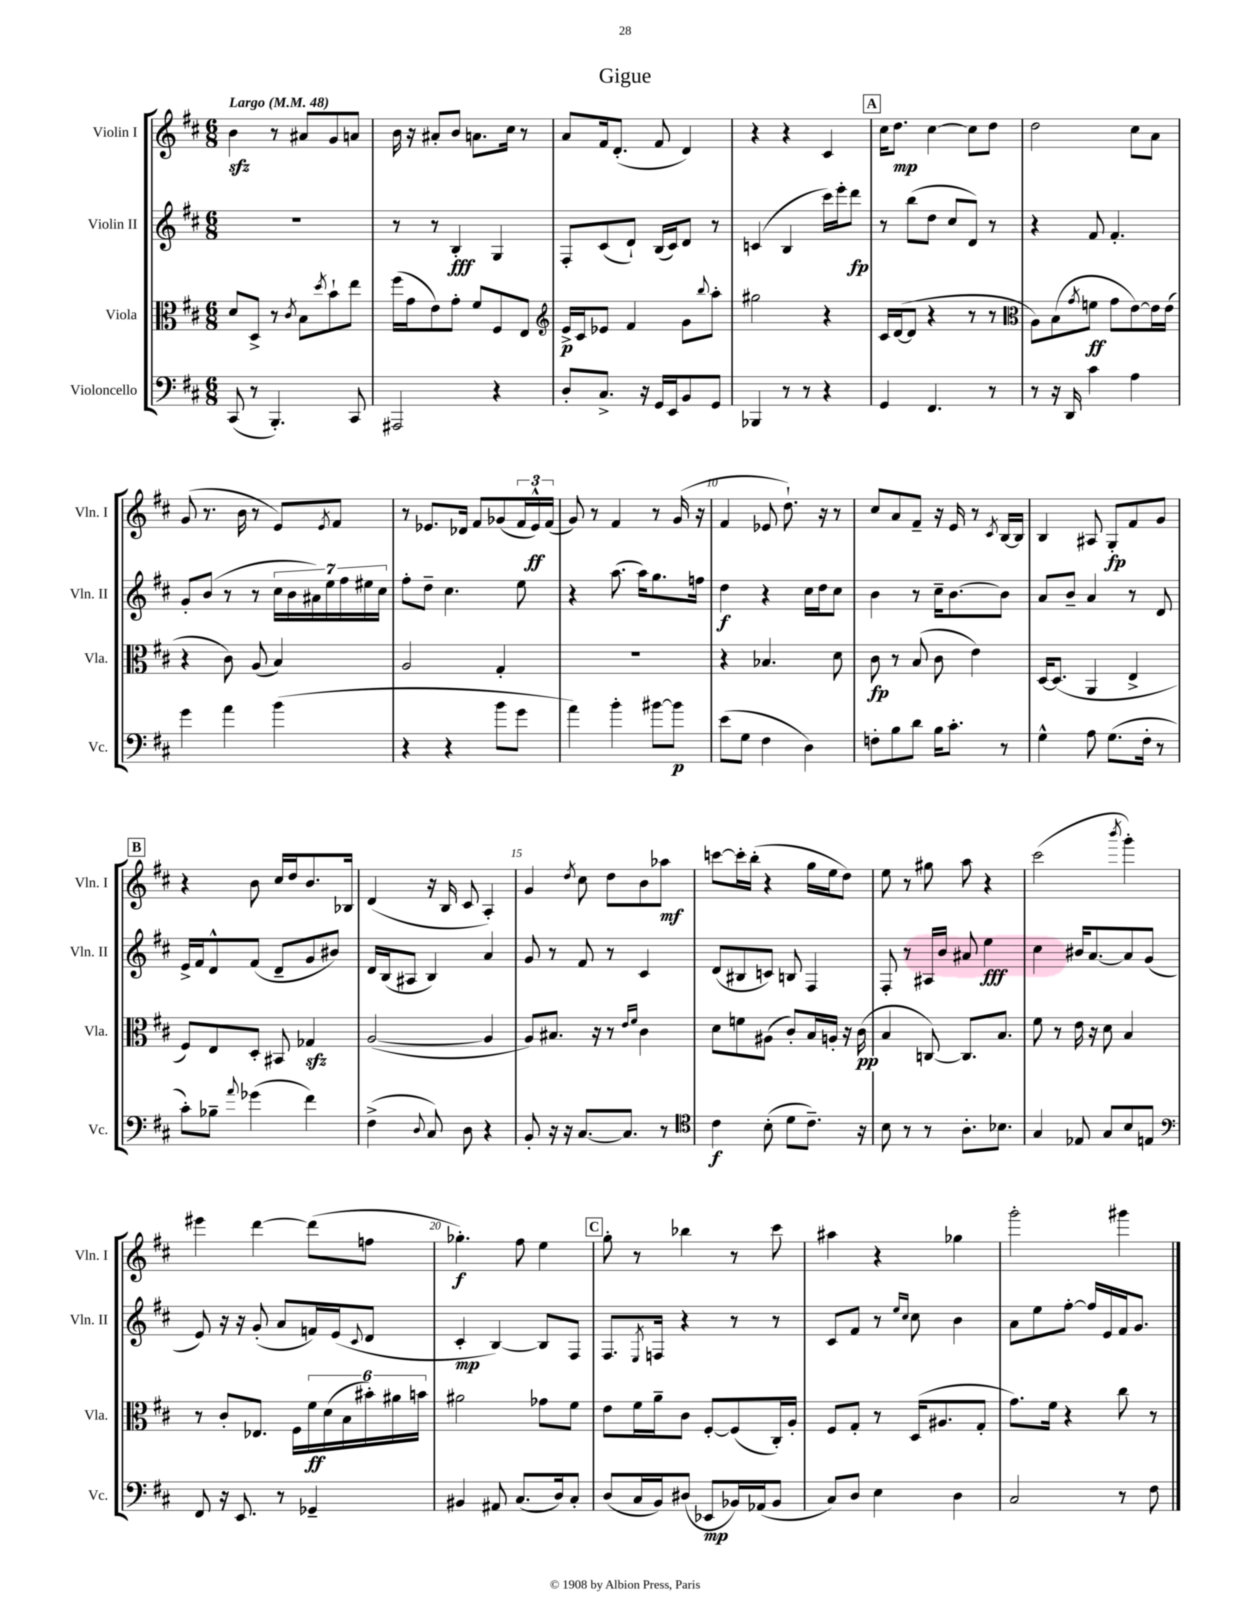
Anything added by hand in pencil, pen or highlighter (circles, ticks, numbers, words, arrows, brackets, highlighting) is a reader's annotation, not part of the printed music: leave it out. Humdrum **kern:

**kern	**kern	**kern	**kern
*staff4	*staff3	*staff2	*staff1
*clefF4	*clefC3	*clefG2	*clefG2
*k[f#c#]	*k[f#c#]	*k[f#c#]	*k[f#c#]
*M6/8	*M6/8	*M6/8	*M6/8
*MM48	*MM48	*MM48	*MM48
(8CC#	8d	2.r	4b
8r	8D^	.	.
4.BBB')	8r	.	8r
.	8qc#	.	.
.	8B	.	8a#
.	8qdd	.	.
.	8b`	.	8g
8CC#	8ee	.	8a
=	=	=	=
2AAA#	(16ff#	8r	16b
.	16g	.	16r
.	8e)	8r	8a#'
.	8g'	4B'	8b
.	8f#	.	8.a
4r	8F#	4G	.
.	.	.	16cc#
.	8E	.	8r
=	=	=	=
*	*clefG2	*	*
8D'	16e^	8F#'	8a
.	16c#	.	.
8.C#^	8e-	(8c#	16f#
.	.	.	(8.d'
.	4f#	8d`)	.
16r	.	.	.
16GG	.	(16B	8f#
16EE	.	16c#)	.
8BB	8g	8d	4d)
.	8qqbb	.	.
8GG	8aa'	8r	.
=	=	=	=
4BBB-	2gg#	(4c	4r
8r	.	4B	4r
8r	.	.	.
4r	4r	16ccc#)	4c#
.	.	16eee'	.
.	.	8ddd	.
=	=	=	=
4GG	16c#	8r	16cc#
.	([16d	.	8.dd
.	8d]	(8bb	.
4.FF#	4r	8dd	[4cc#
.	.	8cc#	.
.	8r	8d)	8cc#]
8r	8r	8r	8dd
=	=	=	=
*	*clefC3	*	*
8r	8A)	4r	2dd
16r	(8B	.	.
16DD	.	.	.
.	8qg	.	.
4c#	8f	8f#	.
.	8g	4.f#'	.
4A	[8e)	.	8cc#
.	16e]	.	8a
.	(16e	.	.
=	=	=	=
4g	4r	8g'	(8g
.	.	(8b	8.r
4a	8c#)	8r	.
.	.	.	16b
.	(8A	8r	8r
(4b	4B)	28cc#	8e)
.	.	28b	.
.	.	28a#)	.
.	.	28ee	.
.	.	.	8qe
.	.	.	8f#
.	.	28ff#	.
.	.	28ee#	.
.	.	28cc#	.
=	=	=	=
4r	2A	8ff#'	8r
.	.	8dd~	8.e-
4r	.	4.cc#	.
.	.	.	16d-
.	.	.	8f#
8b	4G'	.	(8g-
8g	.	8ee	24f#
.	.	.	24e-^^)
.	.	.	(24f#
=	=	=	=
4a)	2.r	4r	8g)
.	.	.	8r
4b'	.	(8.aa	4f#
.	.	16aa)	.
[8b#	.	8.gg	8r
8b#]	.	.	(16g
.	.	16ff	16r
=	=	=	=
(8e	4r	4dd	4f#
8G	.	.	.
4F#	4.B-	4r	8e-
.	.	.	8.dd`)
4D)	.	16cc#	.
.	.	16dd	16r
.	8d	8cc#	8r
=	=	=	=
8F'	8c#	4b	8cc#
8B	8r	.	8a
8d	(8B	8r	8f#~
16B	8c#	16cc#~	16r
8.c#'	.	[8.b	16e
.	4e)	.	8r
.	.	.	8qc#
8r	.	8b]	[16B
.	.	.	16B]
=	=	=	=
4G^^	[16D	8a	4B
.	(8.D]	.	.
.	.	8b~	.
8A	4AA	4a	8A#
(8.G	.	.	8G'
.	4E^	8r	8f#
16F#'	.	.	.
8r	.	8d	8g
=	=	=	=
8c#')	8F#)	16e^	4r
.	.	16f#	.
8B-~	8E	8d^^	.
8qqa	.	.	.
(4g-	8D'	(8f#	8b
.	8BB#	8d~	16cc#
.	.	.	16dd
4f#)	4G-	8g	8.b
.	.	8b#)	.
.	.	.	16B-
=	=	=	=
(4F#^	([2A	16d	(4d
.	.	(16B	.
.	.	8A#	.
8qqD	.	.	.
8C#)	.	4B)	16r
.	.	.	16B
8D	.	.	8c#
4r	4A]	4a	4A')
=	=	=	=
8BB'	8A)	8g	4g
16r	8.B#	8r	.
16r	.	.	.
.	.	.	8qdd
[8.C#	.	8f#	8cc#
.	16r	.	.
.	8r	8r	8dd
8.C#]	.	.	.
.	16qqe	.	.
.	16qqf#	.	.
.	4c#	4c#	8b
8r	.	.	8aa-
=	=	=	=
*clefC4	*	*	*
4c#	8d	(8d	[8ccc
.	8f	8B#	16ccc']
.	.	.	(16bb'
(8B'	(8A#	8c)	4r
8d	8c#')	8B	.
8.c#~)	16B	4F#	16gg
.	16A'	.	16ee
.	16r	.	8dd)
16r	(16c#	.	.
=	=	=	=
8B	4B	8F#'	8ee
8r	.	8r	8r
8r	[8C)	16A#	8gg#
.	.	16b	.
8.A'	8.C]	8a#	8aa
.	.	4ee	4r
8.B-	8.B	.	.
=	=	=	=
4G	8f#	4cc#	(2ccc#
.	8r	.	.
8E-	16e	16b#	.
.	16r	[8.a	.
8G	8d	.	.
.	.	.	8qbbb
8B	4B	8a]	4ggg')
8E	.	(8g	.
=	=	=	=
*clefF4	*	*	*
8FF#	8r	8e)	4eee#
16r	8c#'	16r	.
8.EE	.	16r	.
.	8.E-	(8g'	[4ddd
8r	.	8a	.
.	16F#	.	.
4GG-~	24f#	16f)	(8ddd]
.	(24d	.	.
.	.	(16e	.
.	24B	.	.
.	.	8qqc#	.
.	24b#')	8d	8ff
.	24a#	.	.
.	24b	.	.
=	=	=	=
4BB#	2a#	4c#'	4.gg-')
8AA#	.	[4B)	.
(8.C#	.	.	8ff#
.	8g-	8B]	4ee
16D)	.	.	.
8C#'	8f#	8F#	.
=	=	=	=
(8D	8e	8.F#	8gg'
16C#	16f#	.	8r
.	.	8qE	.
16BB)	16a~	16F	.
(8D#	8c#	4r	4bb-
8EE-	[8F#'	.	.
16BB-)	(8F#]	8r	8r
(16AA-	.	.	.
8BB-	16C#')	8r	8ccc#
.	16A'	.	.
=	=	=	=
8C#)	8F#	8c#	4aa#
8D	8G'	8f#	.
4E	8r	8r	4r
.	.	16qqee	.
.	.	16qqcc#	.
.	(16D	8cc#	.
.	8.A#	.	.
4D	.	4b	4gg-
.	8G'	.	.
=	=	=	=
2C#	8.g)	8a	2ggg'
.	.	8ee	.
.	16f#	.	.
.	4r	[8ff#'	.
.	.	16ff#]	.
.	.	16e	.
8r	8cc#	16f#	4ggg#
.	.	8.g	.
8F#	8r	.	.
==	==	==	==
*-	*-	*-	*-
